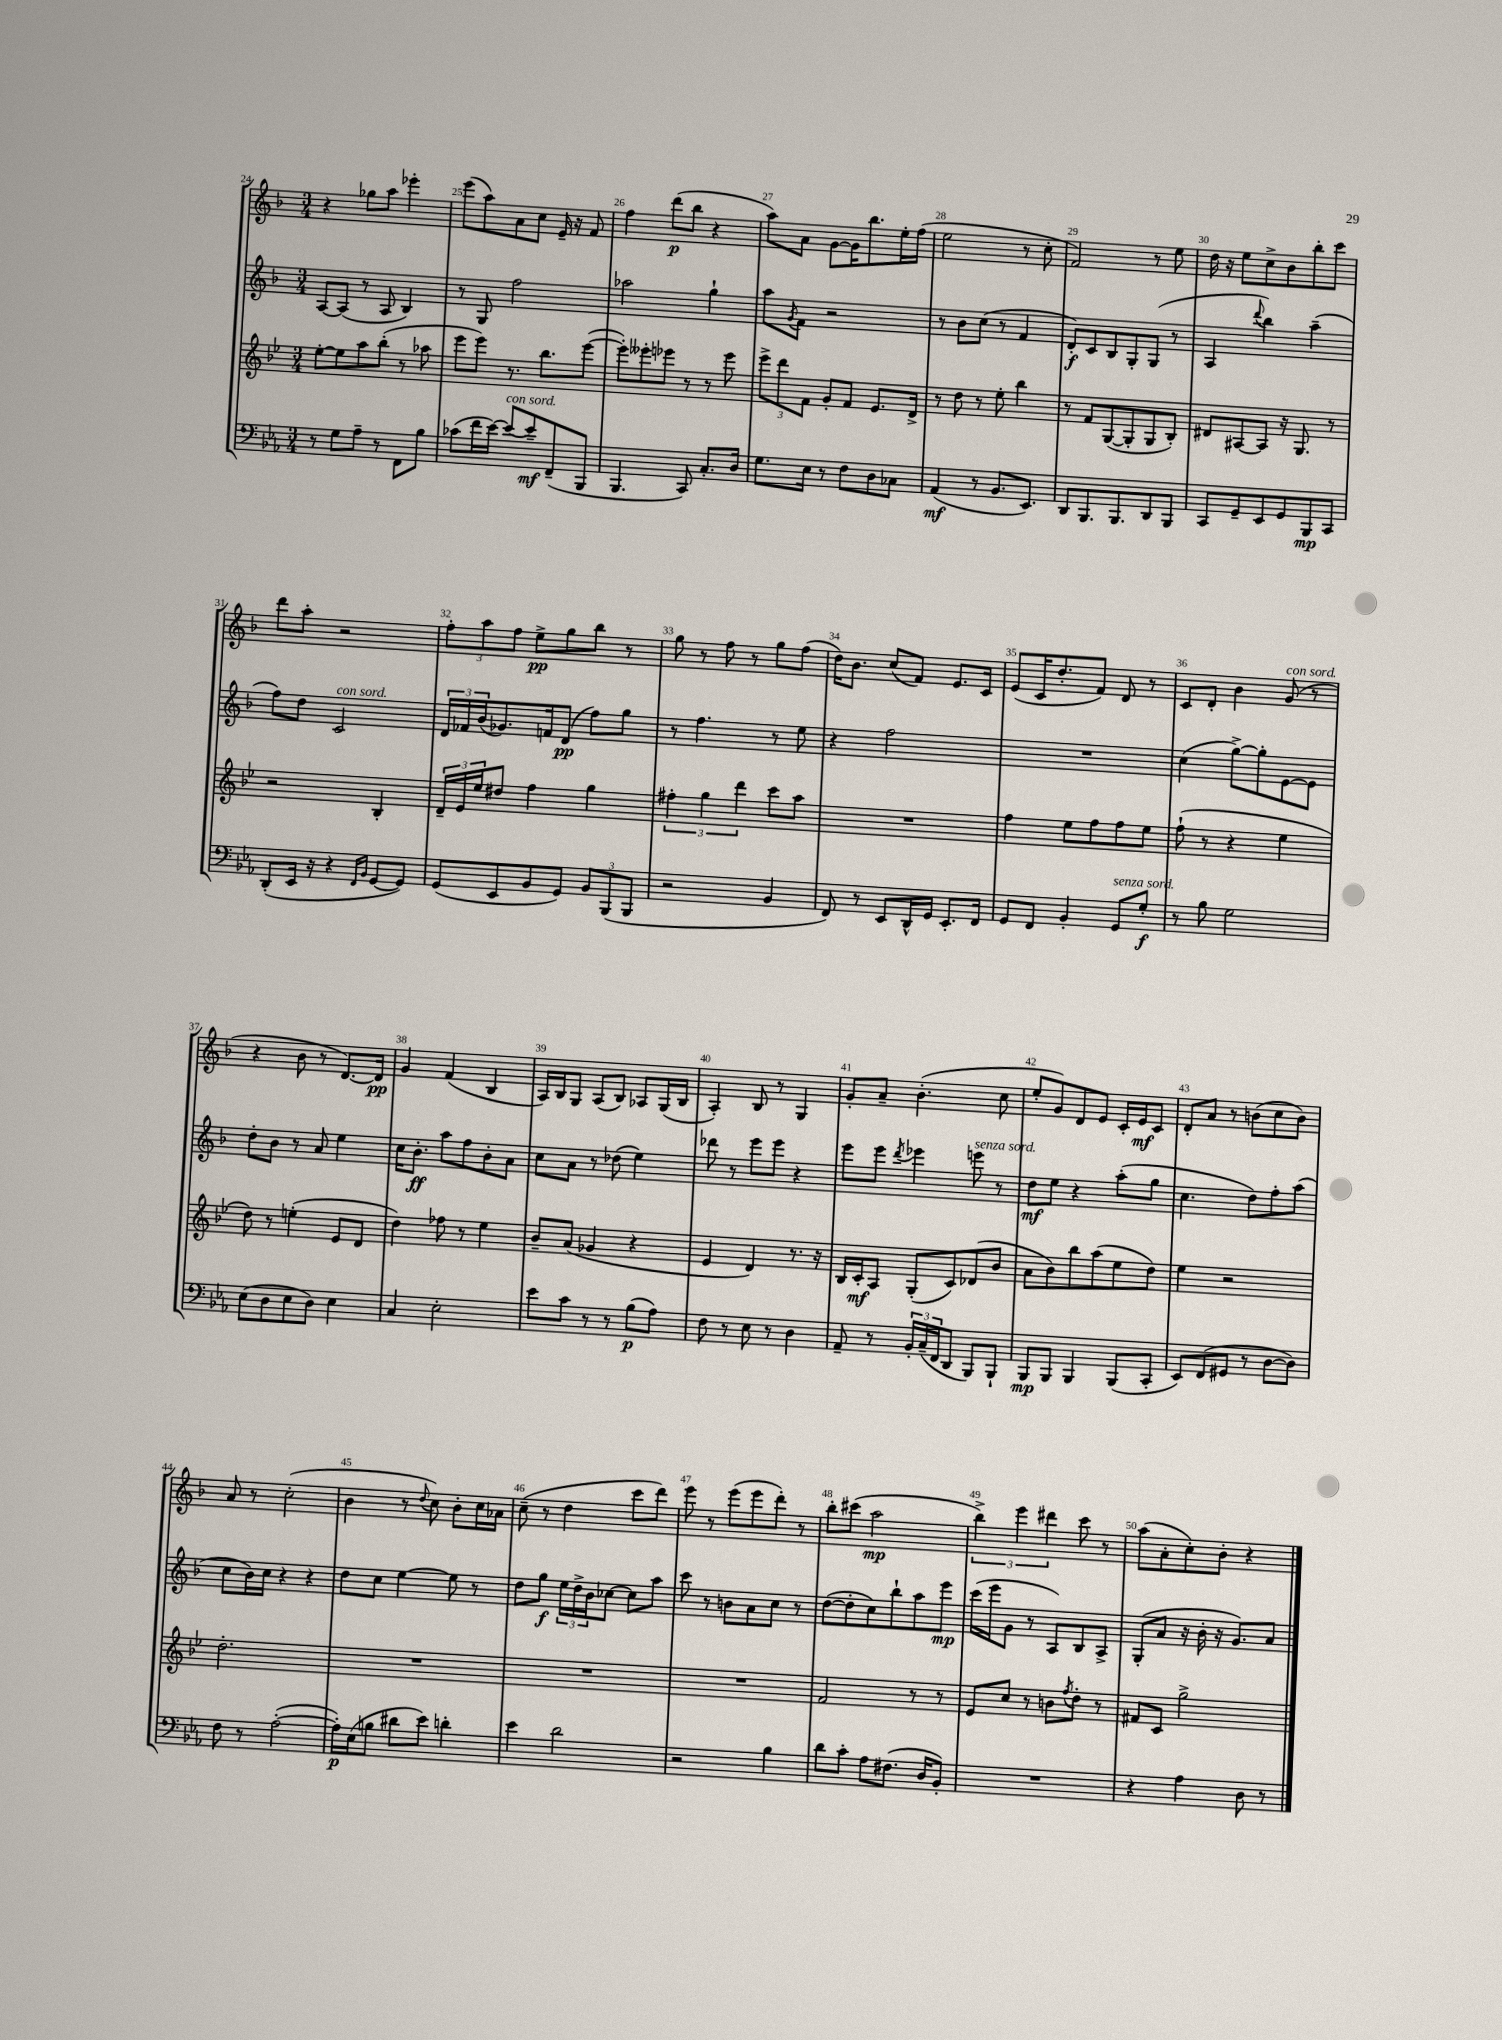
<<
\new StaffGroup <<
\new Staff = "s0" {
    \clef treble \key f \major \numericTimeSignature \time 3/4
    r4 ges''8 a''8 ees'''4-. |
    e'''8( a''8) a'8 c''8 e'16-- r16 f'8 |
    f''4 d'''8\p( bes''8 r4 |
    a''8) a'8 g'8~ g'16 bes''8. e''16-. f''16( |
    e''2 r8 c''8-. |
    f'2) r8 e''8 |
    d''16 r16 e''8 c''8-> bes'8 bes''8-. c'''8 |
    d'''8 a''8-. r2 |
    \tuplet 3/2 { f''8-. a''8 f''8 } e''8->\pp g''8 bes''8 r8 |
    g''8 r8 f''8 r8 g''8 f''8( |
    d''16) bes'8. c''8( f'8) e'8. c'16 |
    e'8( c'16 d''8.-. f'8) d'8 r8 |
    c'8 d'8-. bes'4 g'8^\markup { \italic "con sord." }( r8 |
    r4 bes'8 r8 d'8.~) d'16\pp |
    g'4 f'4( bes4 |
    a16) bes16 g8 a8( bes8) aes8 g16( bes16 |
    a4-.) bes8 r8 g4 |
    g'8-. a'8-- bes'4.-.( c''8 |
    e''8-. g'8) d'8 e'8 c'16-. e'16\mf c'8 |
    d'8-. a'8 r8 b'8( c''8 b'8) |
    a'8 r8 c''2-.( |
    bes'4 r8 \appoggiatura { d''8 } c''8) bes'8-. c''16 aes'16 |
    c''8--( r8 d''4 c'''8 d'''8) |
    e'''8 r8 e'''8( e'''8 d'''8-.) r8 |
    bes''8-. cis'''8( a''2\mp |
    \tuplet 3/2 { bes''4->) e'''4 dis'''4 } c'''8 r8 |
    a''8( a'8-. c''8-.) bes'8-. r4 \bar "|." |
}
\new Staff = "s1" {
    \clef treble \key f \major \numericTimeSignature \time 3/4
    a8~ a8( r8 a8 bes4) |
    r8 g8 f''2 |
    aes''2 g''4-! |
    a''8 \acciaccatura { g'8 } f'8 r2 |
    r8 bes'8 c''8( r8 f'4 |
    d'8-.\f) c'8 bes8 g8-. g8( r8 |
    a4 \appoggiatura { d'''8 } bes''4) a''4--( |
    f''8) d''8 c'2^\markup { \italic "con sord." } |
    \tuplet 3/2 { d'16 fes'16 bes'16( } ges'8.) f'16 d'8\pp( f''8) g''8 |
    r8 f''4. r8 e''8 |
    r4 f''2 |
    R2. |
    c''4( g''8~->) g''8-. e'8~ e'8 |
    d''8-. bes'8 r8 a'8 e''4 |
    c''16 bes'8.-.\ff a''8 f''8 bes'8-. a'8 |
    c''8 a'8 r8 des''8( e''4) |
    des'''8 r8 e'''8 e'''8 r4 |
    e'''8 e'''8 \acciaccatura { d'''8 } ees'''4 e'''8^\markup { \italic "senza sord." } r8 |
    d''8\mf e''8 r4 a''8-.( g''8 |
    c''4. d''8) f''8-. a''8( |
    c''8 bes'16) c''16 r4 r4 |
    d''8 c''8 e''4~ e''8 r8 |
    d''8 g''8\f \tuplet 3/2 { e''16 d''16-> bes'16 } ces''8~ ces''8 a''8 |
    c'''8 r8 b'8 a'8 c''8 r8 |
    d''8~( d''8-. c''8) bes''8-! a''8 e'''8\mp |
    c'''16( e'''16 g'8 r8 a8) bes8 a8-> |
    g8-.( a'8 r16 bes'16-. r16 g'8.) a'8 \bar "|." |
}
\new Staff = "s2" {
    \clef treble \key bes \major \numericTimeSignature \time 3/4
    ees''8~-. ees''8 a''8 bes''8-.( r8 aes''8 |
    ees'''8 ees'''8) r8. bes''8. ees'''8~( |
    ees'''8-.) eeses'''8-. ees'''8 r8 r8 ees'''8 |
    \tuplet 3/2 { ees'''8-> d'''8 f'8 } g'8-. f'8 ees'8. d'16-> |
    r8 d''8 r8 ees''8-. bes''4 |
    r8 f'8 g8~( g8-. g8 bes8-.) |
    dis'8 ais8~ ais8 r16 g8. r8 |
    r2 bes4-. |
    \tuplet 3/2 { d'16-- ees'16 ees''16 } dis''8 f''4 g''4 |
    \tuplet 3/2 { fis''4-. g''4 d'''4 } c'''8 a''8 |
    R2. |
    f''4 ees''8 f''8 f''8 ees''8 |
    f''8-!( r8 r4 ees''4 |
    d''8) r8 e''4-.( ees'8 d'8 |
    d''4) fes''8 r8 ees''4 |
    bes'8-- a'8( ges'4 r4 |
    ees'4 d'4) r8. r16 |
    bes16 c'16-.\mf a8 g8-.( c'8) des'8( bes'8 |
    a'8 bes'8) bes''8 a''8( ees''8 d''8) |
    ees''4 r2 |
    d''2.-. |
    R2. |
    R2. |
    R2. |
    f'2 r8 r8 |
    ees'8 c''8 r8 b'8 \acciaccatura { f''8 } d''8-. r8 |
    fis'8 c'8 g''2-> \bar "|." |
}
\new Staff = "s3" {
    \clef bass \key ees \major \numericTimeSignature \time 3/4
    r8 g8 aes8-- r8 f,8 bes8 |
    ces'8( f'16 ees'16~) ees'8~^\markup { \italic "con sord." } ees'8--\mf f,8--( bes,,8 |
    bes,,4. c,8) c8.-. d16 |
    g8. ees16 r8 f8 d8 ces8 |
    aes,4\mf( r8 bes,8. ees,8.) |
    d,8 bes,,8. bes,,8. d,8 bes,,8 |
    c,8 g,8-- ees,8 g,8 bes,,8\mp c,8 |
    d,8-.( ees,16 r16 r4 \grace { f,16 bes,16 } g,8~ g,8) |
    g,8( ees,8 bes,8 g,8) \tuplet 3/2 { bes,8 bes,,8( bes,,8 } |
    r2 bes,4 |
    f,8) r8 ees,8 d,16-^ g,16 ees,8.-. f,16 |
    g,8 f,8 bes,4-. g,8^\markup { \italic "senza sord." } g8-.\f |
    r8 bes8 g2 |
    ees8( d8 ees8 d8) ees4 |
    c4 ees2-. |
    ees'8 c'8 r8 r8 bes8\p( aes8) |
    f8 r8 ees8 r8 d4 |
    aes,8-- r8 \tuplet 3/2 { bes,16-. c16--( f,16 } d,8 bes,,8) bes,,8-! |
    bes,,8\mp bes,,8 bes,,4 bes,,8( c,8-. |
    ees,8) f,8( gis,8 r8 d8~ d8) |
    f8 r8 aes2~-.( |
    aes16-.\p) ees16( b8 dis'8 ees'8) d'4-. |
    ees'4 d'2 |
    r2 bes4 |
    d'8 c'8-. aes8 fis8.( d16 bes,8-.) |
    R2. |
    r4 aes4 d8 r8 \bar "|." |
}
>>
>>
\layout { \context { \Score currentBarNumber = #24 \override BarNumber.break-visibility = ##(#f #t #t) barNumberVisibility = #all-bar-numbers-visible } }
